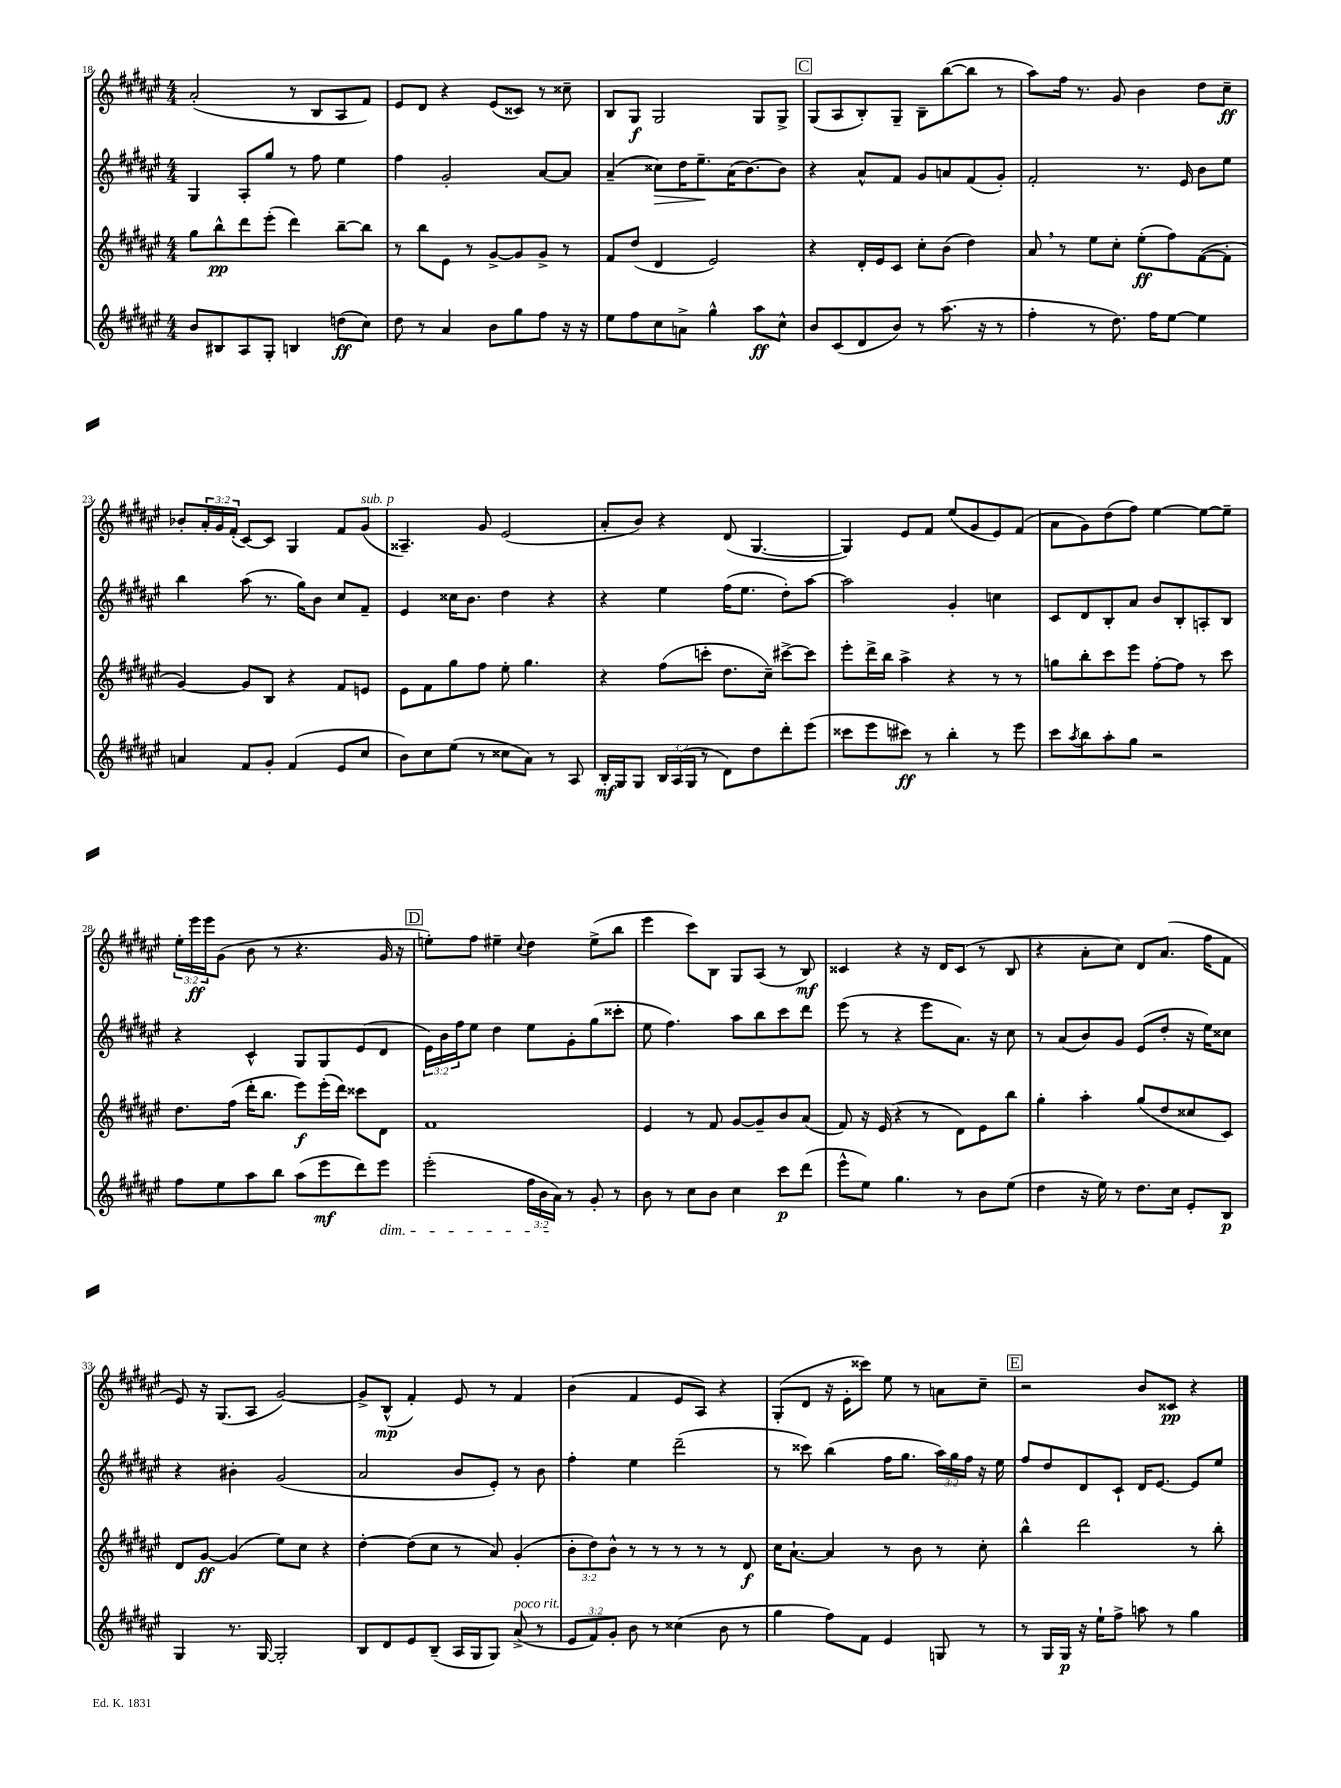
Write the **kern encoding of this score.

**kern	**kern	**kern	**kern
*staff4	*staff3	*staff2	*staff1
*clefG2	*clefG2	*clefG2	*clefG2
*k[f#c#g#d#a#e#]	*k[f#c#g#d#a#e#]	*k[f#c#g#d#a#e#]	*k[f#c#g#d#a#e#]
*M4/4	*M4/4	*M4/4	*M4/4
8b	8gg#	4G#	(2a#'
8B#	8bb^^	.	.
8A#	8ddd#	8A#'	.
8G#'	(8eee#'	8gg#	.
4B	4ddd#)	8r	8r
.	.	8ff#	8B
(8dd	[8bb~	4ee#	8A#
8cc#)	8bb]	.	8f#)
=	=	=	=
8dd#	8r	4ff#	8e#
8r	8bb	.	8d#
4a#	8e#	2g#'	4r
.	8r	.	.
8b	[8g#^	.	(8e#
8gg#	8g#]	.	8c##)
8ff#	8g#^	[8a#	8r
16r	8r	8a#]	8cc##~
16r	.	.	.
=	=	=	=
8ee#	8f#	(4a#~	8B
8ff#	(8dd#	.	8G#
8cc#	4d#	8cc##)	2G#
8a^	.	16dd#	.
.	.	8.ee#~	.
4gg#^^	2e#)	.	.
.	.	(16a#	.
.	.	[8.b)	.
8aa#	.	.	8G#
8cc#^^	.	8b]	8G#^
=	=	=	=
8b	4r	4r	(8G#
(8c#	.	.	8A#
8d#	16d#'	8a#^^	8B')
.	16e#	.	.
8b)	8c#	8f#	8G#~
8r	8cc#'	8g#	8B~
(8.aa#	(8b	8a	([8bb
.	4dd#)	(8f#	8bb]
16r	.	.	.
8r	.	8g#')	8r
=	=	=	=
4ff#'	8a#	2f#'	8aa#)
.	8r	.	16ff#
.	.	.	8.r
8r	8ee#	.	.
8.dd#)	8cc#'	.	8g#
.	(8ee#'	8.r	4b
16ff#	.	.	.
[8ee#	8ff#)	.	.
.	.	16e#	.
4ee#]	([8f#	8b	8dd#
.	8f#']	8ee#	8cc#~
=	=	=	=
4a	[4g#)	4bb	8b-'
.	.	.	24a#'
.	.	.	24g#
.	.	.	(24f#'
8f#	8g#]	(8aa#	[8c#)
8g#'	8B	8.r	8c#]
(4f#	4r	.	4G#
.	.	16gg#)	.
.	.	8b	.
8e#	8f#	8cc#	8f#
8cc#	8e	8f#~	(8g#
=	=	=	=
8b)	8e#	4e#	4.A##~)
8cc#	8f#	.	.
(8ee#	8gg#	16cc##	.
.	.	8.b	.
8r	8ff#	.	8g#
8cc##	8ee#'	4dd#	(2e#
8a#)	4.gg#	.	.
8r	.	4r	.
8A#	.	.	.
=	=	=	=
16B'	4r	4r	8a#'
16G#	.	.	.
8G#	.	.	8b)
24B	(8ff#	4ee#	4r
(24A#	.	.	.
24G#	.	.	.
8r	8ccc'	.	.
8d#)	8.dd#	(16ff#	(8d#
.	.	8.ee#	.
8dd#	.	.	[4.G#
.	16cc#~)	.	.
8ddd#'	[8ccc#^	8dd#')	.
(8eee#	8ccc#]	[8aa#	.
=	=	=	=
8ccc##	8eee#'	2aa#]	4G#])
8eee#	16ddd#^	.	.
.	16bb	.	.
8ccc#)	4aa#^	.	8e#
8r	.	.	8f#
4bb'	4r	4g#'	(8ee#
.	.	.	8g#
8r	8r	4cc	8e#)
8eee#	8r	.	(8f#
=	=	=	=
8ccc#	8gg	8c#	8a#
8qaa#	.	.	.
8bb	8bb'	8d#	8g#)
8aa#'	8ccc#	8B'	(8dd#
8gg#	8eee#	8a#	8ff#)
2r	[8ff#'	8b	[4ee#
.	8ff#]	8B'	.
.	8r	8A'	8ee#_
.	8ccc#	8B	8ee#~]
=	=	=	=
8ff#	8.dd#	4r	24ee#'
.	.	.	24eee#
.	.	.	24eee#
8ee#	.	.	(8g#
.	(16ff#	.	.
8aa#	16ddd#'	4c#^^	8b
.	8.bb	.	.
8bb	.	.	8r
(8aa#	8eee#)	8G#	4.r
8eee#	(16eee#'	8G#	.
.	16ddd#)	.	.
8ddd#)	8ccc##	(8e#	.
8eee#	8d#	8d#	16g#
.	.	.	16r
=	=	=	=
(2eee#'	1f#	24e#)	8ee')
.	.	24b	.
.	.	24ff#	.
.	.	8ee#	8ff#
.	.	4dd#	4ee#~
.	.	.	8qqcc#
24ff#	.	8ee#	4dd#
24b	.	.	.
24a#)	.	.	.
8r	.	8g#'	.
8g#'	.	(8gg#	(8ee#^
8r	.	8ccc##'	8bb
=	=	=	=
8b	4e#	8ee#	4eee#
8r	.	4.ff#)	.
8cc#	8r	.	8ccc#)
8b	8f#	.	8B
4cc#	[8g#	8aa#	8G#
.	8g#~]	8bb	(8A#
8ccc#	8b	8ccc#	8r
(8ddd#	(8a#	8ddd#	8B)
=	=	=	=
8eee#^^	8f#)	(8eee#	4c##
8ee#)	16r	8r	.
.	(16e#	.	.
4.gg#	4r	4r	4r
.	8r	8eee#	16r
.	.	.	16d#
8r	8d#)	8.a#)	(8c##
8b	8e#	.	8r
.	.	16r	.
(8ee#	8bb	8cc#	8B
=	=	=	=
4dd#	4gg#'	8r	4r
.	.	(8a#	.
16r	4aa#'	8b)	8a#'
16ee#)	.	.	.
8r	.	8g#	8cc#)
8.dd#	(8gg#	(8e#	8d#
.	8dd#	8dd#'	(8.a#
16cc#	.	.	.
8e#'	8cc##	16r	.
.	.	16ee#)	16ff#
8B	8c#)	8cc##	8f#
=	=	=	=
4G#	8d#	4r	8e#)
.	[8g#	.	16r
.	.	.	(8.G#
8.r	(4g#]	4b#'	.
.	.	.	8A#
[16G#	.	.	.
2G#']	8ee#)	(2g#	[2g#)
.	8cc#	.	.
.	4r	.	.
=	=	=	=
8B	[4dd#'	2a#	8g#^]
8d#	.	.	(8B^^
8e#	(8dd#]	.	4f#')
(8B~	8cc#	.	.
16A#	8r	8b	8e#
16G#	.	.	.
8G#)	8a#)	8e#')	8r
(8a#^	(4g#'	8r	4f#
8r	.	8b	.
=	=	=	=
12e#	12b'	4ff#'	(4b
12f#)	12dd#)	.	.
12g#'	12b^^	.	.
8b	8r	4ee#	4f#
8r	8r	.	.
(4cc##	8r	(2ddd#~	8e#
.	8r	.	8A#)
8b	8r	.	4r
8r	8d#	.	.
=	=	=	=
4gg#	16cc#	8r	(8G#'
.	[8.a#`	.	.
.	.	8ccc##)	8d#
8ff#)	4a#]	(4bb	16r
.	.	.	16e#'
8f#	.	.	8ccc##)
4e#	8r	16ff#	8ee#
.	.	8.gg#	.
.	8b	.	8r
8G	8r	24aa#)	8a
.	.	24gg#	.
.	.	24ff#	.
8r	8cc#'	16r	8cc#~
.	.	16ee#	.
=	=	=	=
8r	4bb^^	8ff#	2r
16G#	.	8dd#	.
16G#	.	.	.
16r	2ddd#	8d#	.
16ee#`	.	.	.
8ff#^	.	8c#`	.
8aa	.	16d#	8b
.	.	[8.e#	.
8r	.	.	8c##
4gg#	8r	8e#]	4r
.	8bb'	8ee#	.
==	==	==	==
*-	*-	*-	*-
